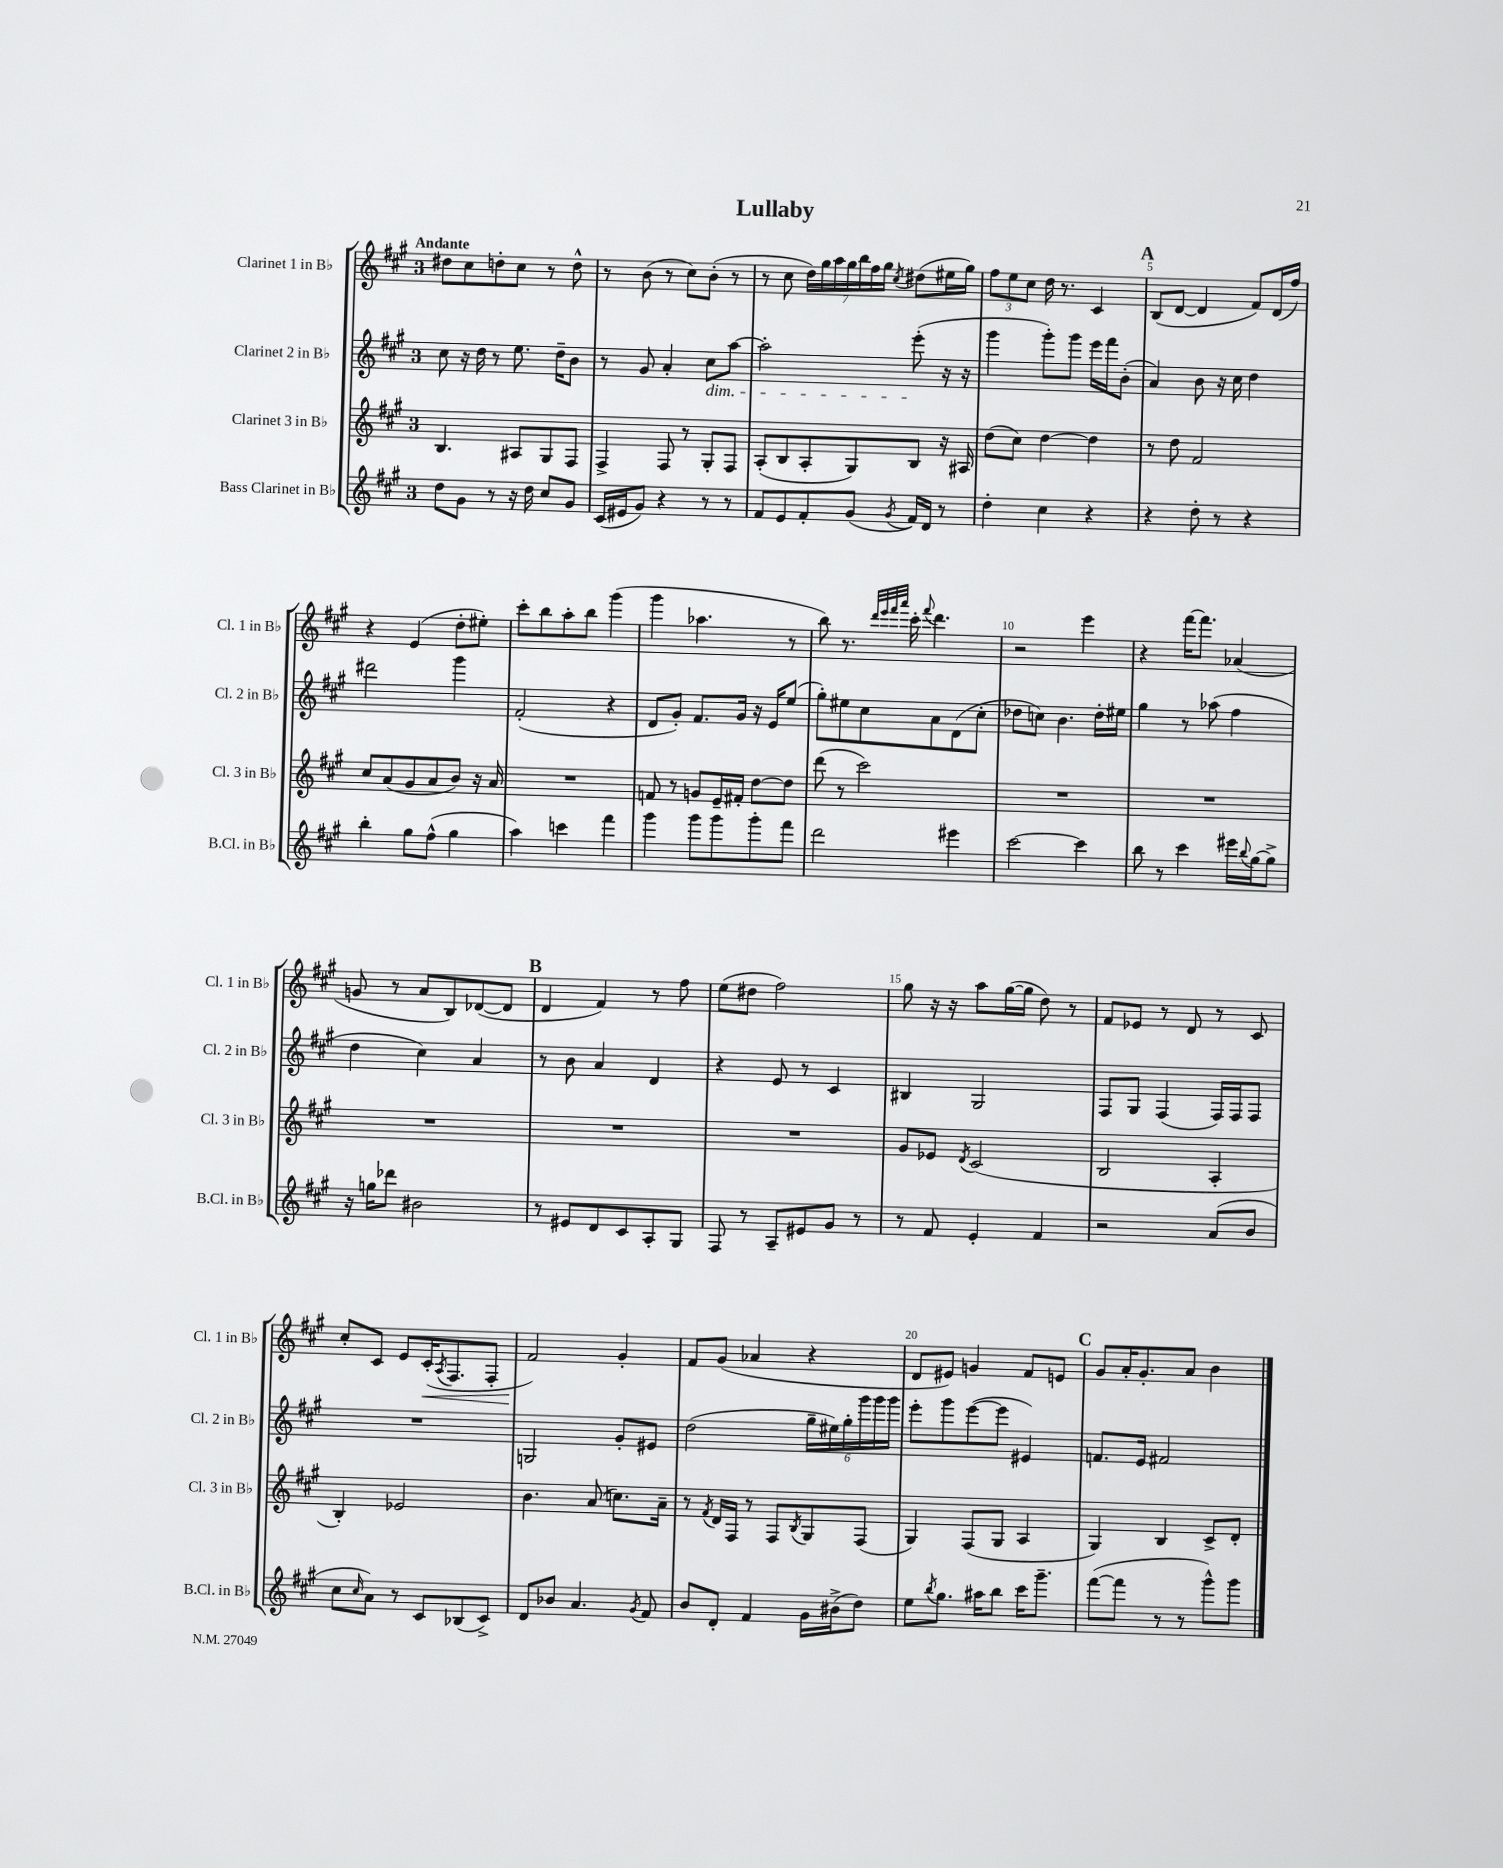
\header { title = "Lullaby" }
<<
\new StaffGroup <<
\new Staff = "s0" \with { instrumentName = "Clarinet 1 in Bb" shortInstrumentName = "Cl. 1 in Bb" } {
    \clef treble \key a \major \once \override Staff.TimeSignature.style = #'single-digit \time 3/4 \tempo "Andante"
    dis''8 cis''8 d''8-. cis''8 r8 d''8-^ |
    r8 b'8( r8 cis''8) b'8-.( r8 |
    r8 cis''8 \tuplet 7/4 { d''16) gis''16 a''16 gis''16 b''16 fis''16 gis''16 } \acciaccatura { cis''8 } dis''8( eis''16 gis''16) |
    \tuplet 3/2 { fis''8 e''8 cis''8 } d''16 r8. cis'4 |
    \mark \markup { \bold "A" } b8( d'8~ d'4 fis'8) d'16( fis''16) |
    r4 e'4( d''8-. eis''8-.) |
    cis'''8-. b''8 a''8-. b''8 gis'''4( |
    gis'''4 aes''4. r8 |
    b''8) r8. \grace { d'''32 e'''32 fis'''32 a'''32 } cis'''16-. \appoggiatura { fis'''8 } d'''4. |
    r2 e'''4 |
    r4 fis'''16~ fis'''8. aes'4( |
    g'8 r8 a'8 b8) des'8~( des'8 |
    \mark \markup { \bold "B" } d'4 fis'4) r8 fis''8 |
    e''8( dis''8 fis''2) |
    gis''8 r16 r16 a''8 gis''16~( gis''16 d''8) r8 |
    fis'8 ees'8 r8 d'8 r8 cis'8 |
    cis''8-. cis'8 e'8 cis'16-.\<( \acciaccatura { a8 } fis8. fis8-. |
    fis'2\!) gis'4-. |
    fis'8 gis'8( aes'4 r4 |
    d'8 eis'8) g'4 fis'8 e'8 |
    \mark \markup { \bold "C" } gis'8 a'16-. gis'8.-. a'8 b'4 \bar "|." |
}
\new Staff = "s1" \with { instrumentName = "Clarinet 2 in Bb" shortInstrumentName = "Cl. 2 in Bb" } {
    \clef treble \key a \major \once \override Staff.TimeSignature.style = #'single-digit \time 3/4
    cis''8 r16 d''16 r8 e''8. d''16-- b'8 |
    r8 gis'8 a'4-. cis''8\dim a''8~ |
    a''2-. e'''8-.\!( r16 r16 |
    gis'''4 gis'''8-.) gis'''8 e'''16 fis'''16 b'8-.( |
    \mark \markup { \bold "A" } a'4) b'8 r16 cis''16 d''4 |
    dis'''2 gis'''4 |
    fis'2-.( r4 |
    d'8 gis'8-.) fis'8. gis'16 r16 e'16 e''8( |
    gis''8-.) eis''8 cis''8 a'8 d'8( cis''8-. |
    des''8 c''8) b'4. des''16-. eis''16 |
    gis''4 r8 aes''8( fis''4 |
    d''4 cis''4) a'4 |
    \mark \markup { \bold "B" } r8 b'8 a'4 d'4 |
    r4 e'8 r8 cis'4 |
    bis4 gis2 |
    fis8 gis8 fis4( fis16) fis16 fis8 |
    R2. |
    g2 gis'8-. eis'8 |
    d''2( \tuplet 6/4 { gis''16-- eis''16) gis''16-. gis'''16 gis'''16 gis'''16 } |
    e'''8-. gis'''8 e'''8~( e'''8 eis'4) |
    \mark \markup { \bold "C" } f'8. e'16 fis'2 \bar "|." |
}
\new Staff = "s2" \with { instrumentName = "Clarinet 3 in Bb" shortInstrumentName = "Cl. 3 in Bb" } {
    \clef treble \key a \major \once \override Staff.TimeSignature.style = #'single-digit \time 3/4
    b4. ais8 gis8 fis8 |
    fis4-> fis8 r8 gis8-. fis8 |
    a8-.( b8 a8-. gis8) b8 r16 ais16 |
    d''8( cis''8) d''4~ d''4 |
    \mark \markup { \bold "A" } r8 d''8 fis'2 |
    cis''8 a'8( gis'8 a'8 b'8) r16 a'16 |
    R2. |
    f'8 r8 g'8 e'16-- fis'16-. d''8~ d''8 |
    d'''8( r8 cis'''2) |
    R2. |
    R2. |
    R2. |
    \mark \markup { \bold "B" } R2. |
    R2. |
    gis'8 ees'8 \acciaccatura { d'8 } cis'2( |
    b2 a4-. |
    b4-.) ees'2 |
    b'4. a'8( c''8.) a'16-- |
    r8 \acciaccatura { fis'8 } d'16 fis16 r8 fis8 \acciaccatura { b8 } gis8 fis8( |
    gis4) fis8( gis8 a4 |
    \mark \markup { \bold "C" } gis4) b4 cis'8-> d'8-. \bar "|." |
}
\new Staff = "s3" \with { instrumentName = "Bass Clarinet in Bb" shortInstrumentName = "B.Cl. in Bb" } {
    \clef treble \key a \major \once \override Staff.TimeSignature.style = #'single-digit \time 3/4
    d''8 gis'8 r8 r16 d''16 cis''8 gis'8 |
    cis'16( eis'16 gis'8) r4 r8 r8 |
    fis'8 e'8 fis'8-. gis'8( \acciaccatura { gis'8 } fis'16) d'16 r8 |
    d''4-. cis''4 r4 |
    \mark \markup { \bold "A" } r4 d''8-. r8 r4 |
    b''4-. gis''8 fis''8-^( gis''4 |
    a''4) c'''4 fis'''4 |
    gis'''4 gis'''8 gis'''8 gis'''8-. fis'''8 |
    d'''2 eis'''4 |
    cis'''2~ cis'''4 |
    b''8 r8 cis'''4 eis'''16 \appoggiatura { b''8 } gis''16~ gis''8-> |
    r16 g''16 des'''8 bis'2 |
    \mark \markup { \bold "B" } r8 eis'8 d'8 cis'8 a8-. gis8 |
    fis8 r8 a8-- eis'8 gis'8 r8 |
    r8 fis'8 e'4-. fis'4 |
    r2 a'8( b'8 |
    cis''8 \grace { cis''16 } a'8) r8 cis'8 bes8( cis'8->) |
    d'8 bes'8 a'4. \acciaccatura { gis'8 } fis'8 |
    b'8 d'8-. fis'4 gis'16 bis'16->( d''8) |
    e''8 \acciaccatura { b''8 } gis''8. ais''16 b''8 cis'''16 gis'''8.-- |
    \mark \markup { \bold "C" } fis'''8~( fis'''8 r8 r8 gis'''8-^) gis'''8 \bar "|." |
}
>>
>>
\layout { \context { \Score \override BarNumber.break-visibility = ##(#f #t #t) barNumberVisibility = #(every-nth-bar-number-visible 5) } }
